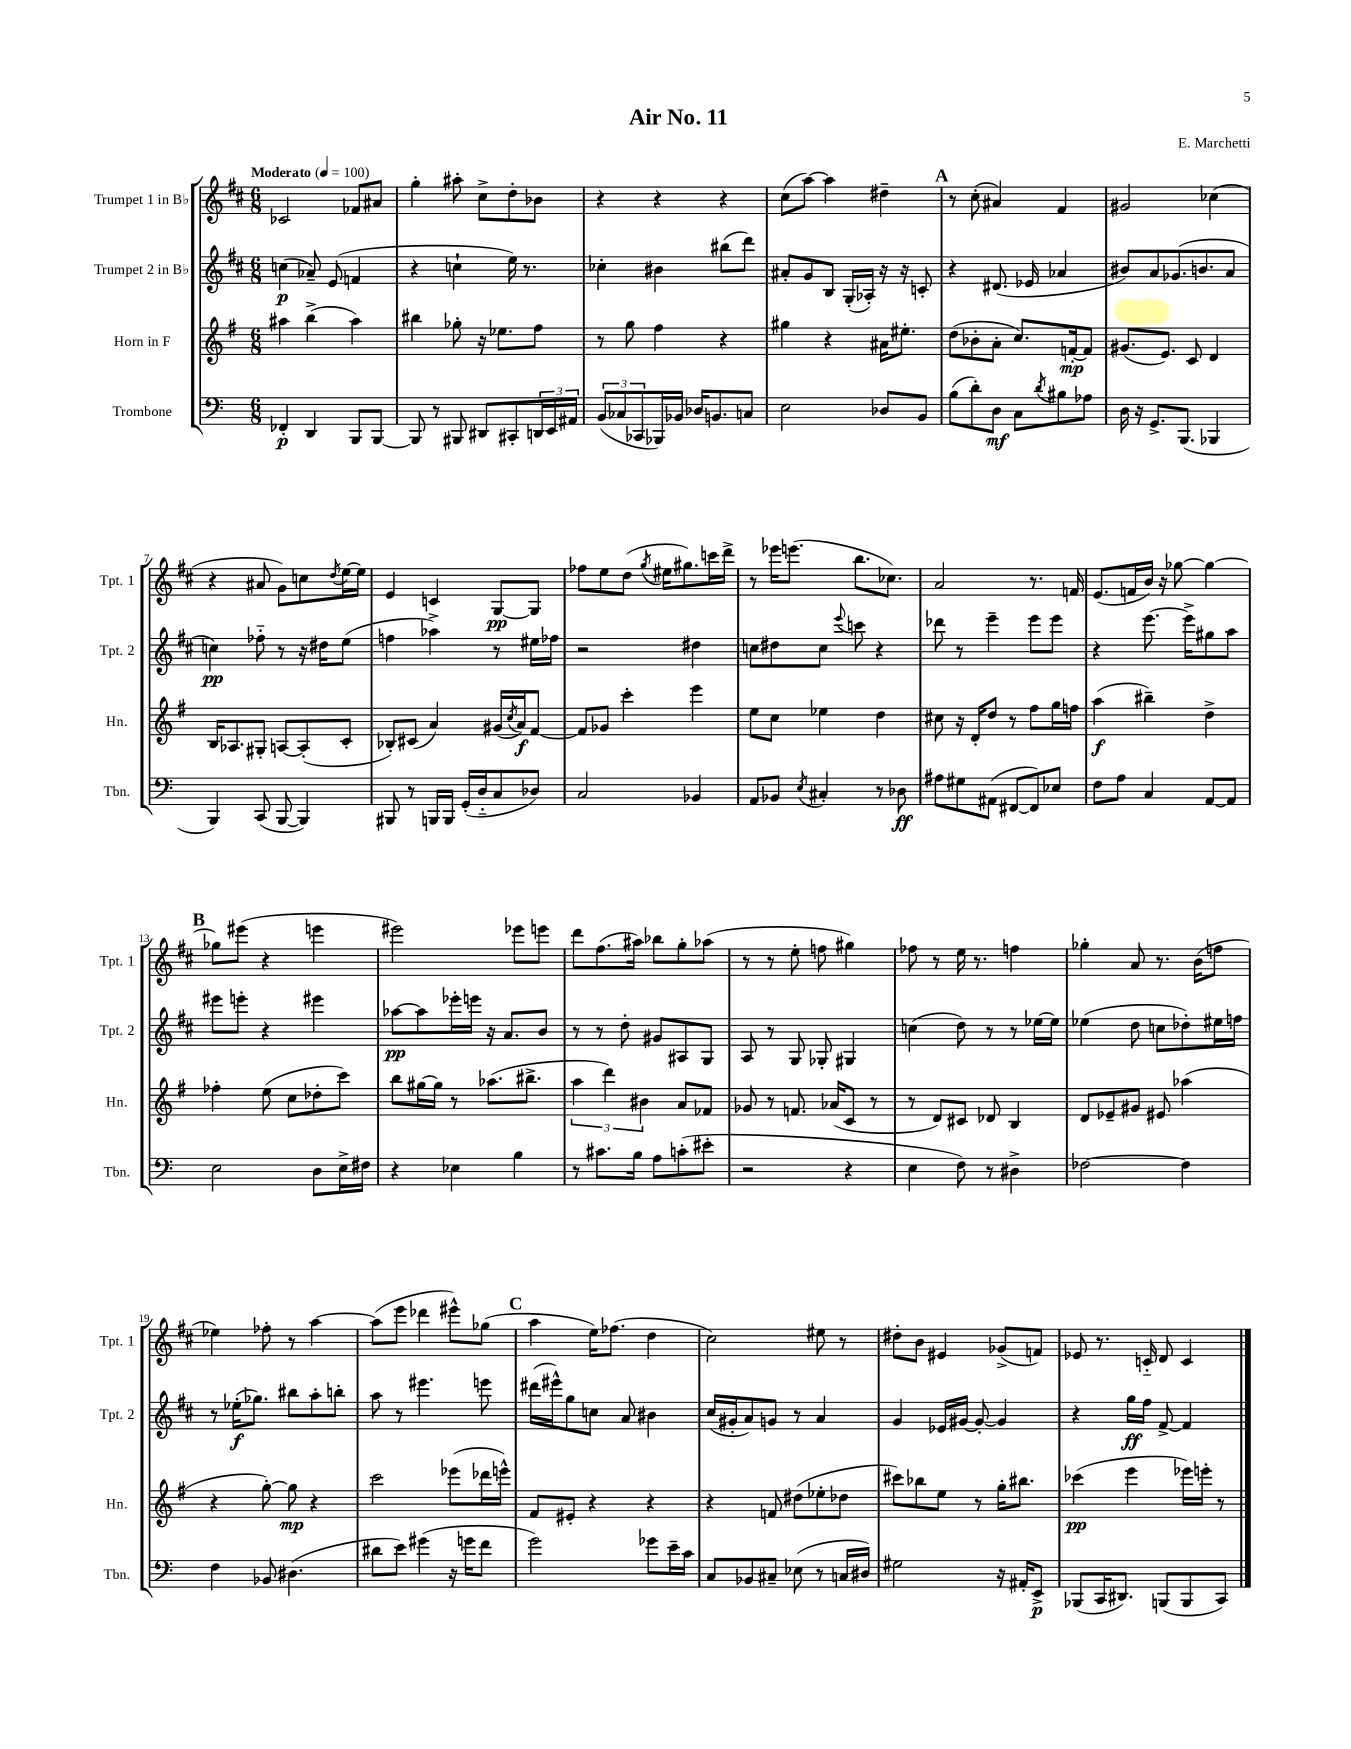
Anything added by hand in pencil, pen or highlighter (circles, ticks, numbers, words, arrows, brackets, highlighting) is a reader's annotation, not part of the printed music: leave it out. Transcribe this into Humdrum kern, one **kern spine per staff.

**kern	**kern	**kern	**kern
*staff4	*staff3	*staff2	*staff1
*clefF4	*clefG2	*clefG2	*clefG2
*k[]	*k[f#]	*k[f#c#]	*k[f#c#]
*M6/8	*M6/8	*M6/8	*M6/8
*MM100	*MM100	*MM100	*MM100
4FF-'	4aa#	(4cc	2c-
4DD	(4bb^	8a-~)	.
.	.	(8e	.
8BBB	4aa#)	4f	8f-
[8BBB	.	.	8a#
=	=	=	=
8BBB]	4bb#	4r	4gg'
8r	.	.	.
8BBB#	8gg-'	4cc`	8aa#'
8DD#	16r	.	8cc#^
.	8.ee-	.	.
8CC#'	.	16ee)	8dd'
.	.	8.r	.
24DD	8ff#	.	8b-
24EE	.	.	.
24AA#	.	.	.
=	=	=	=
(12BB	8r	4cc-'	4r
12C-	.	.	.
.	8gg	.	.
12CC-	.	.	.
16BBB-)	4ff#	4b#	4r
16BB-	.	.	.
16D-	.	.	.
8.BB	.	.	.
.	4r	(8bb#	4r
8C	.	8ddd)	.
=	=	=	=
2E	4gg#	8a#'	(8cc#
.	.	8g	[8aa)
.	4r	8B	4aa]
.	.	(16G'	.
.	.	16A-')	.
8D-	16a#	16r	4dd#~
.	8.ee#'	16r	.
8BB	.	8c'	.
=	=	=	=
(8B	(8dd	4r	8r
8d')	8b-'	.	(8cc#'
8D	8a'	(8.d#	4a#)
8C	8.cc)	.	.
.	.	16e-	.
8qd	.	.	.
8B#	.	4a-	4f#
.	[16f'	.	.
8A-	8f]	.	.
=	=	=	=
16D	(8.g#	8b#)	2g#
16r	.	.	.
8.GG^	.	8a	.
.	8.e)	.	.
.	.	(8.g-	.
(8.BBB	.	.	.
.	8c	.	.
.	.	8.b	.
4BBB-	4d	.	(4cc-
.	.	8a	.
=	=	=	=
4BBB)	16B	4cc)	4r
.	8.A-	.	.
(8CC	8G#'	8ff-'~	8a#
[8BBB	[8A	8r	8g)
4BBB])	(8A']	16r	8cc
.	.	16dd#	.
.	.	.	8qdd
.	8c'	(8ee	[16ee
.	.	.	16ee]
=	=	=	=
8BBB#	8B-')	4ff	4e
8r	(8c#	.	.
16BBB	4a)	4aa-^)	4c
16BBB	.	.	.
(16GG'	.	.	.
16D'~	.	.	.
8C	(16g#	8r	[8G
.	8qcc	.	.
.	16a)	.	.
8D-)	[8f#	16ee#	8G]
.	.	16ff-	.
=	=	=	=
2C	8f#]	2r	8ff-
.	8g-	.	8ee
.	4ccc'	.	(8dd
.	.	.	8qgg
.	.	.	16ee#
.	.	.	8.gg#)
4BB-	4eee	4dd#	.
.	.	.	16ccc
.	.	.	16ddd^
=	=	=	=
8AA	8ee	8cc	8r
8BB-	8cc	8dd#	16eee-
.	.	.	(8.eee
8qE	.	.	.
4C#'	4ee-	8cc	.
.	.	8qqeee	.
.	.	8ccc	8.bb
8r	4dd	4r	.
.	.	.	8.cc-)
8D-	.	.	.
=	=	=	=
8A#	8cc#	8ddd-	2a
8G#	16r	8r	.
.	16d'	.	.
(8AA#	8dd	4eee~	.
[8FF#	8r	.	.
8FF#])	8ff#	8eee	8.r
8E-	16gg	8eee	.
.	16ff	.	16f
=	=	=	=
8F	(4aa	4r	(8.e
8A	.	.	.
.	.	.	16f
4C	4bb#~)	[8.eee	16b)
.	.	.	16r
.	.	.	[8gg-
.	.	16eee^]	.
[8AA	4dd^	8gg#	4gg-_
8AA]	.	8aa	.
=	=	=	=
2E	4ff-'	8eee#	8gg-]
.	.	8eee'	(8eee#
.	(8ee	4r	4r
.	8cc	.	.
8D	8dd-'	4eee#	4eee
16E^	8ccc)	.	.
16F#	.	.	.
=	=	=	=
4r	8bb	[8aa-	2eee#)
.	[16gg#	8aa-]	.
.	16gg#]	.	.
4E-	8r	16eee-'	.
.	.	16eee	.
.	(8.aa-	16r	.
.	.	8.a	.
4B	.	.	8eee-
.	8.bb#^	.	.
.	.	8b	8eee
=	=	=	=
8r	6aa	8r	8ddd
8.c#	.	8r	(8.ff#
.	6ddd)	.	.
.	.	8dd'	.
16B	.	.	16aa#)
.	6b#	.	.
8A	.	8g#	8bb-
(8c'	8a	8A#	8gg'
8e#'	8f-	8G	(8aa-
=	=	=	=
2r	8g-	8A	8r
.	8r	8r	8r
.	8.f	8G	8ee'
.	.	8G-'	8ff
.	(16a-	.	.
4r	8c	4G#	4gg#)
.	8r	.	.
=	=	=	=
4E	8r	(4cc	8ff-
.	8d)	.	8r
8F)	8c#	8dd)	16ee
.	.	.	8.r
8r	8d-	8r	.
4D#^	4B	8r	4ff
.	.	[16ee-	.
.	.	16ee-]	.
=	=	=	=
[2F-	8d	(4ee-	4gg-'
.	8e-~	.	.
.	8g#	8dd	8a
.	8e#	8cc	8.r
4F-]	(4aa-	8dd-')	.
.	.	.	(16b
.	.	16ee#	8ff
.	.	16ff	.
=	=	=	=
4F	4r	8r	4ee-)
.	.	(16ee-'	.
.	.	8.gg-)	.
8BB-	[8gg')	.	8ff-'
(4.D#	8gg]	8bb#	8r
.	4r	8aa'	[4aa
.	.	8bb'	.
=	=	=	=
8d#	2ccc	8aa	(8aa]
8e)	.	8r	8eee
(4g#	.	4.eee#	4ddd-
16r	(8eee-	.	8eee#^^)
16g	.	.	.
8f	16ddd-	8eee	(8gg-
.	16eee^^)	.	.
=	=	=	=
2g)	8f#	(16ddd#	4aa
.	.	16eee#^^)	.
.	8e#'	8gg	.
.	4r	8cc	16ee)
.	.	.	(8.ff-
.	.	8a	.
8g-	4r	4b#	4dd
16e~	.	.	.
16c	.	.	.
=	=	=	=
8C	4r	(16cc#	2cc#)
.	.	16g#'	.
8BB-	.	8a)	.
8C#~	8f	8g	.
(8E-	(8dd#	8r	.
8r	8ee-'	4a	8ee#
16C	8dd-	.	8r
16D#)	.	.	.
=	=	=	=
2G#	8ccc#)	4g	8dd#'
.	8bb-	.	8b
.	8ee	16e-	4e#
.	.	[16g#	.
.	8r	8g#'_	.
16r	16gg'	4g#]	(8g-^
16AA#'	8.bb#	.	.
8EE^	.	.	8f)
=	=	=	=
(8BBB-	(4ccc-	4r	8e-
16CC	.	.	8.r
8.DD#)	.	.	.
.	4eee	16gg	.
.	.	16ff#	16c'~
(8BBB	.	[8f#^	8d
8BBB	16eee-)	4f#]	4c
.	16eee'	.	.
8CC)	8r	.	.
==	==	==	==
*-	*-	*-	*-
